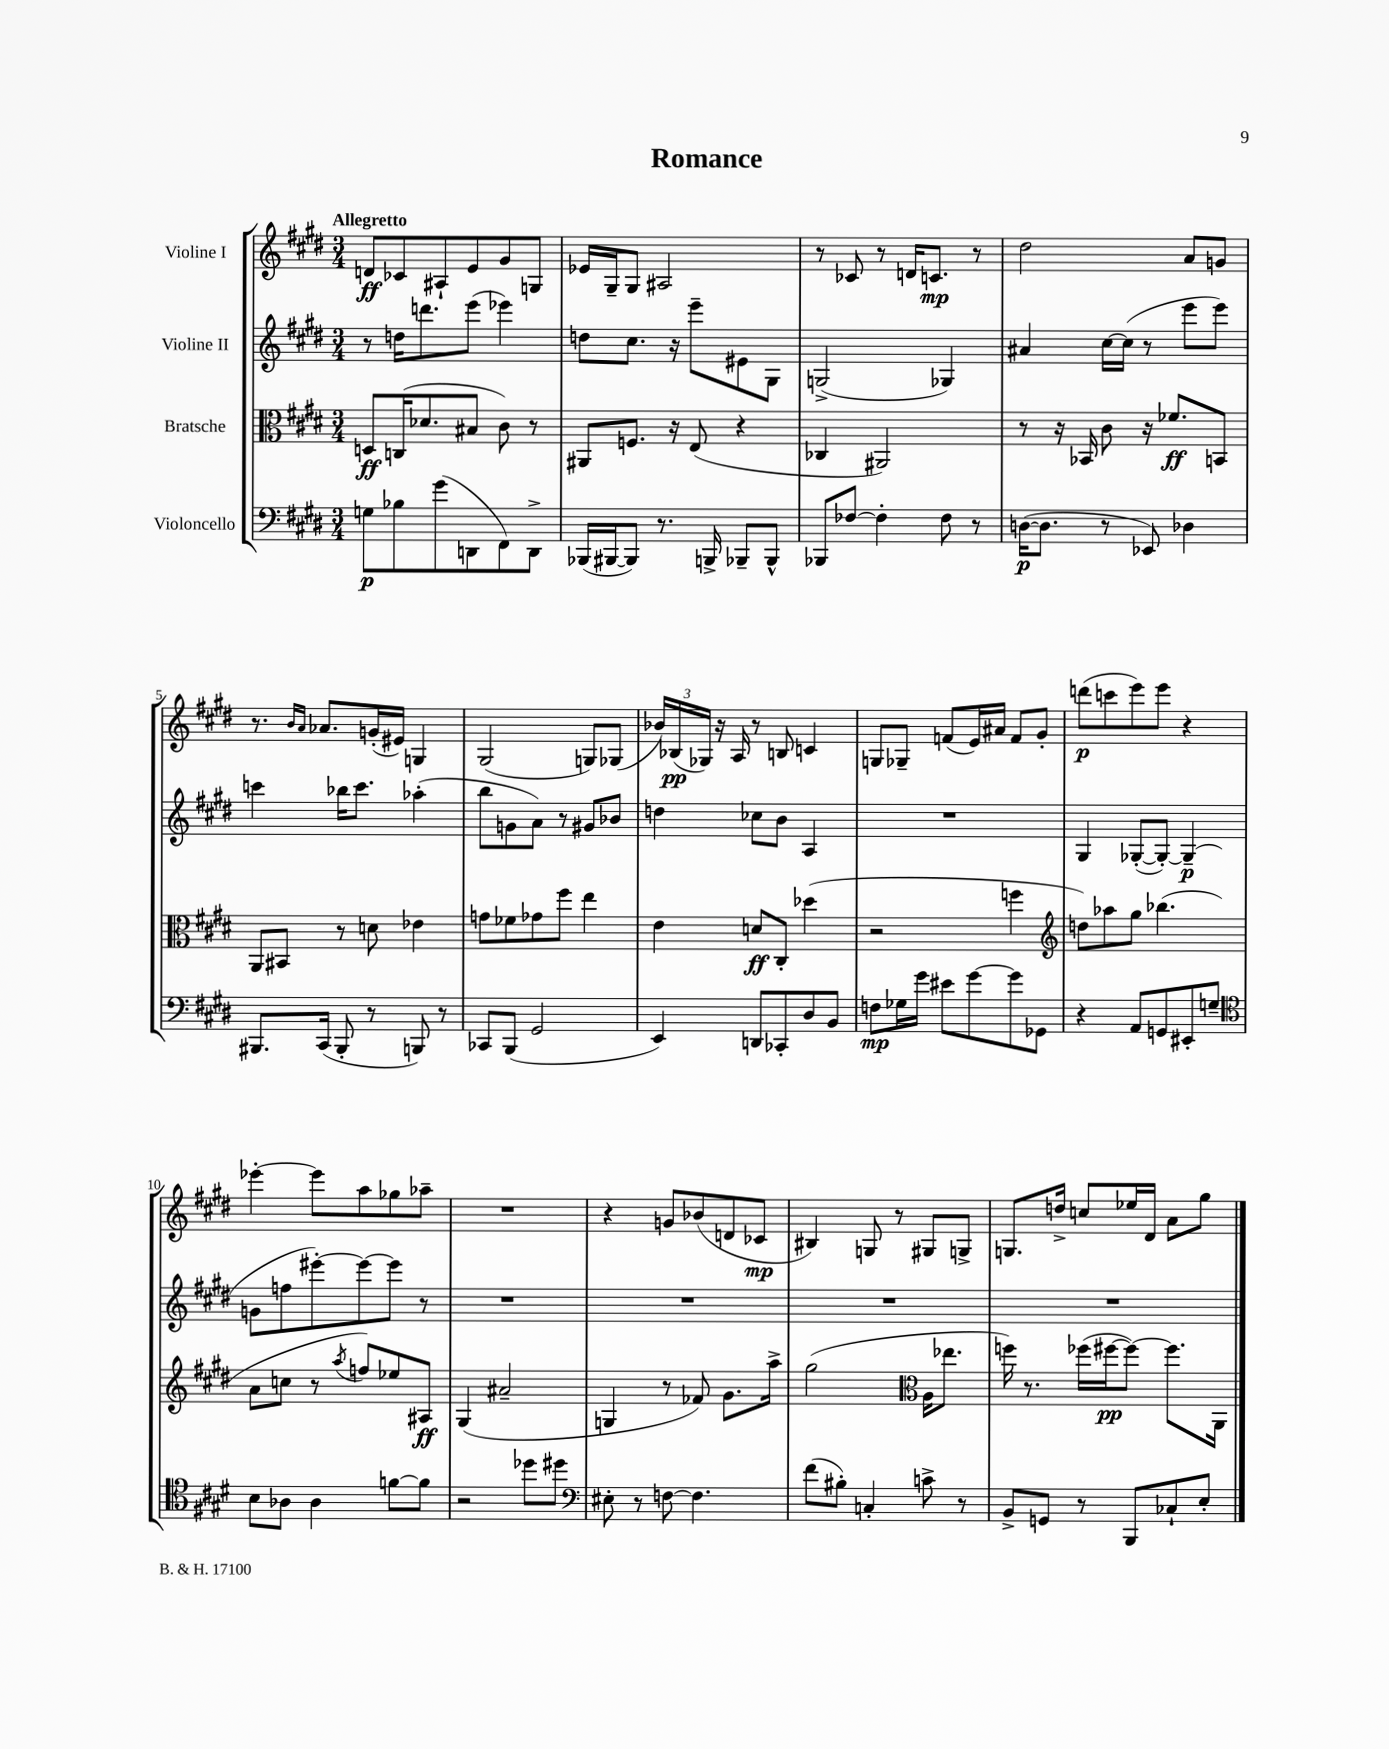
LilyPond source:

\header { title = "Romance" }
<<
\new StaffGroup <<
\new Staff = "s0" \with { instrumentName = "Violine I" } {
    \clef treble \key e \major \numericTimeSignature \time 3/4 \tempo "Allegretto"
    d'8\ff ces'8 ais8-! e'8 gis'8 g8 |
    ees'16 gis16-- gis8 ais2 |
    r8 ces'8 r8 d'16 c'8.\mp r8 |
    dis''2 a'8 g'8 |
    r8. \grace { b'16 a'16 } aes'8. g'16-.( eis'16) g4 |
    gis2( g8) ges8( |
    \tuplet 3/2 { bes'16) bes16\pp( ges16) } r16 a16 r8 b8 c'4 |
    g8 ges8-- f'8( e'16) ais'16 f'8 gis'8-. |
    d'''8\p( c'''8 e'''8) e'''8 r4 |
    ees'''4~-. ees'''8 a''8 ges''8 aes''8-- |
    R2. |
    r4 g'8 bes'8( d'8 ces'8\mp |
    bis4) g8 r8 gis8 g8-> |
    g8. d''16-> c''8 ees''16 dis'16 a'8 gis''8 \bar "|." |
}
\new Staff = "s1" \with { instrumentName = "Violine II" } {
    \clef treble \key e \major \numericTimeSignature \time 3/4
    r8 d''16 d'''8. e'''8( ees'''4) |
    d''8 cis''8. r16 e'''8-- eis'8 gis8 |
    g2->( ges4) |
    ais'4 cis''16~ cis''16( r8 e'''8 e'''8) |
    c'''4 bes''16 c'''8. aes''4-.( |
    b''8 g'8 a'8) r8 gis'8 bes'8 |
    d''4 ces''8 b'8 a4 |
    R2. |
    gis4 ges8~-.( ges8~-.) ges4--\p( |
    g'8 f''8 eis'''8~-.) eis'''8~ eis'''8 r8 |
    R2. |
    R2. |
    R2. |
    R2. \bar "|." |
}
\new Staff = "s2" \with { instrumentName = "Bratsche" } {
    \clef alto \key e \major \numericTimeSignature \time 3/4
    d8\ff c16( des'8. bis8 cis'8) r8 |
    ais,8 f8. r16 e8( r4 |
    ces4 ais,2) |
    r8 r16 bes,16 cis'8 r16 fes'8.\ff b,8 |
    a,8 bis,8 r8 d'8 ees'4 |
    g'8 fes'8 ges'8 fis''8 e''4 |
    e'4 d'8\ff cis8-. des''4( |
    r2 f''4 |
    \clef treble d''8) aes''8 gis''8 bes''4.( |
    a'8 c''8 r8 \acciaccatura { a''8 } f''8) ees''8 ais8\ff |
    gis4( ais'2-- |
    g4 r8 fes'8) gis'8. a''16-> |
    gis''2( \clef alto a16 ees''8. |
    f''16) r8. fes''16( fis''16~\pp fis''8~) fis''8. a,16 \bar "|." |
}
\new Staff = "s3" \with { instrumentName = "Violoncello" } {
    \clef bass \key e \major \numericTimeSignature \time 3/4
    g8\p bes8 gis'8( d,8 fis,8) d,8-> |
    bes,,16( bis,,16~ bis,,8) r8. b,,16-> bes,,8-- bes,,8-^ |
    bes,,8 fes8~ fes4-. fes8 r8 |
    d16~\p( d8. r8 ees,8) des4 |
    bis,,8. cis,16( bis,,8-. r8 b,,8) r8 |
    ces,8 b,,8( gis,2 |
    e,4) d,8 ces,8-. dis8 b,8 |
    f8\mp ges16 gis'16 eis'8 gis'8~ gis'8 ges,8 |
    r4 a,8 g,8 eis,8-. g8-- |
    \clef tenor b8 aes8 aes4 f'8~ f'8 |
    r2 des''8 dis''8 |
    \clef bass eis8-. r8 f8~ f4. |
    fis'8( bis8-.) c4-. c'8-> r8 |
    b,8-> g,8 r8 b,,8 ces8-! e8-. \bar "|." |
}
>>
>>
